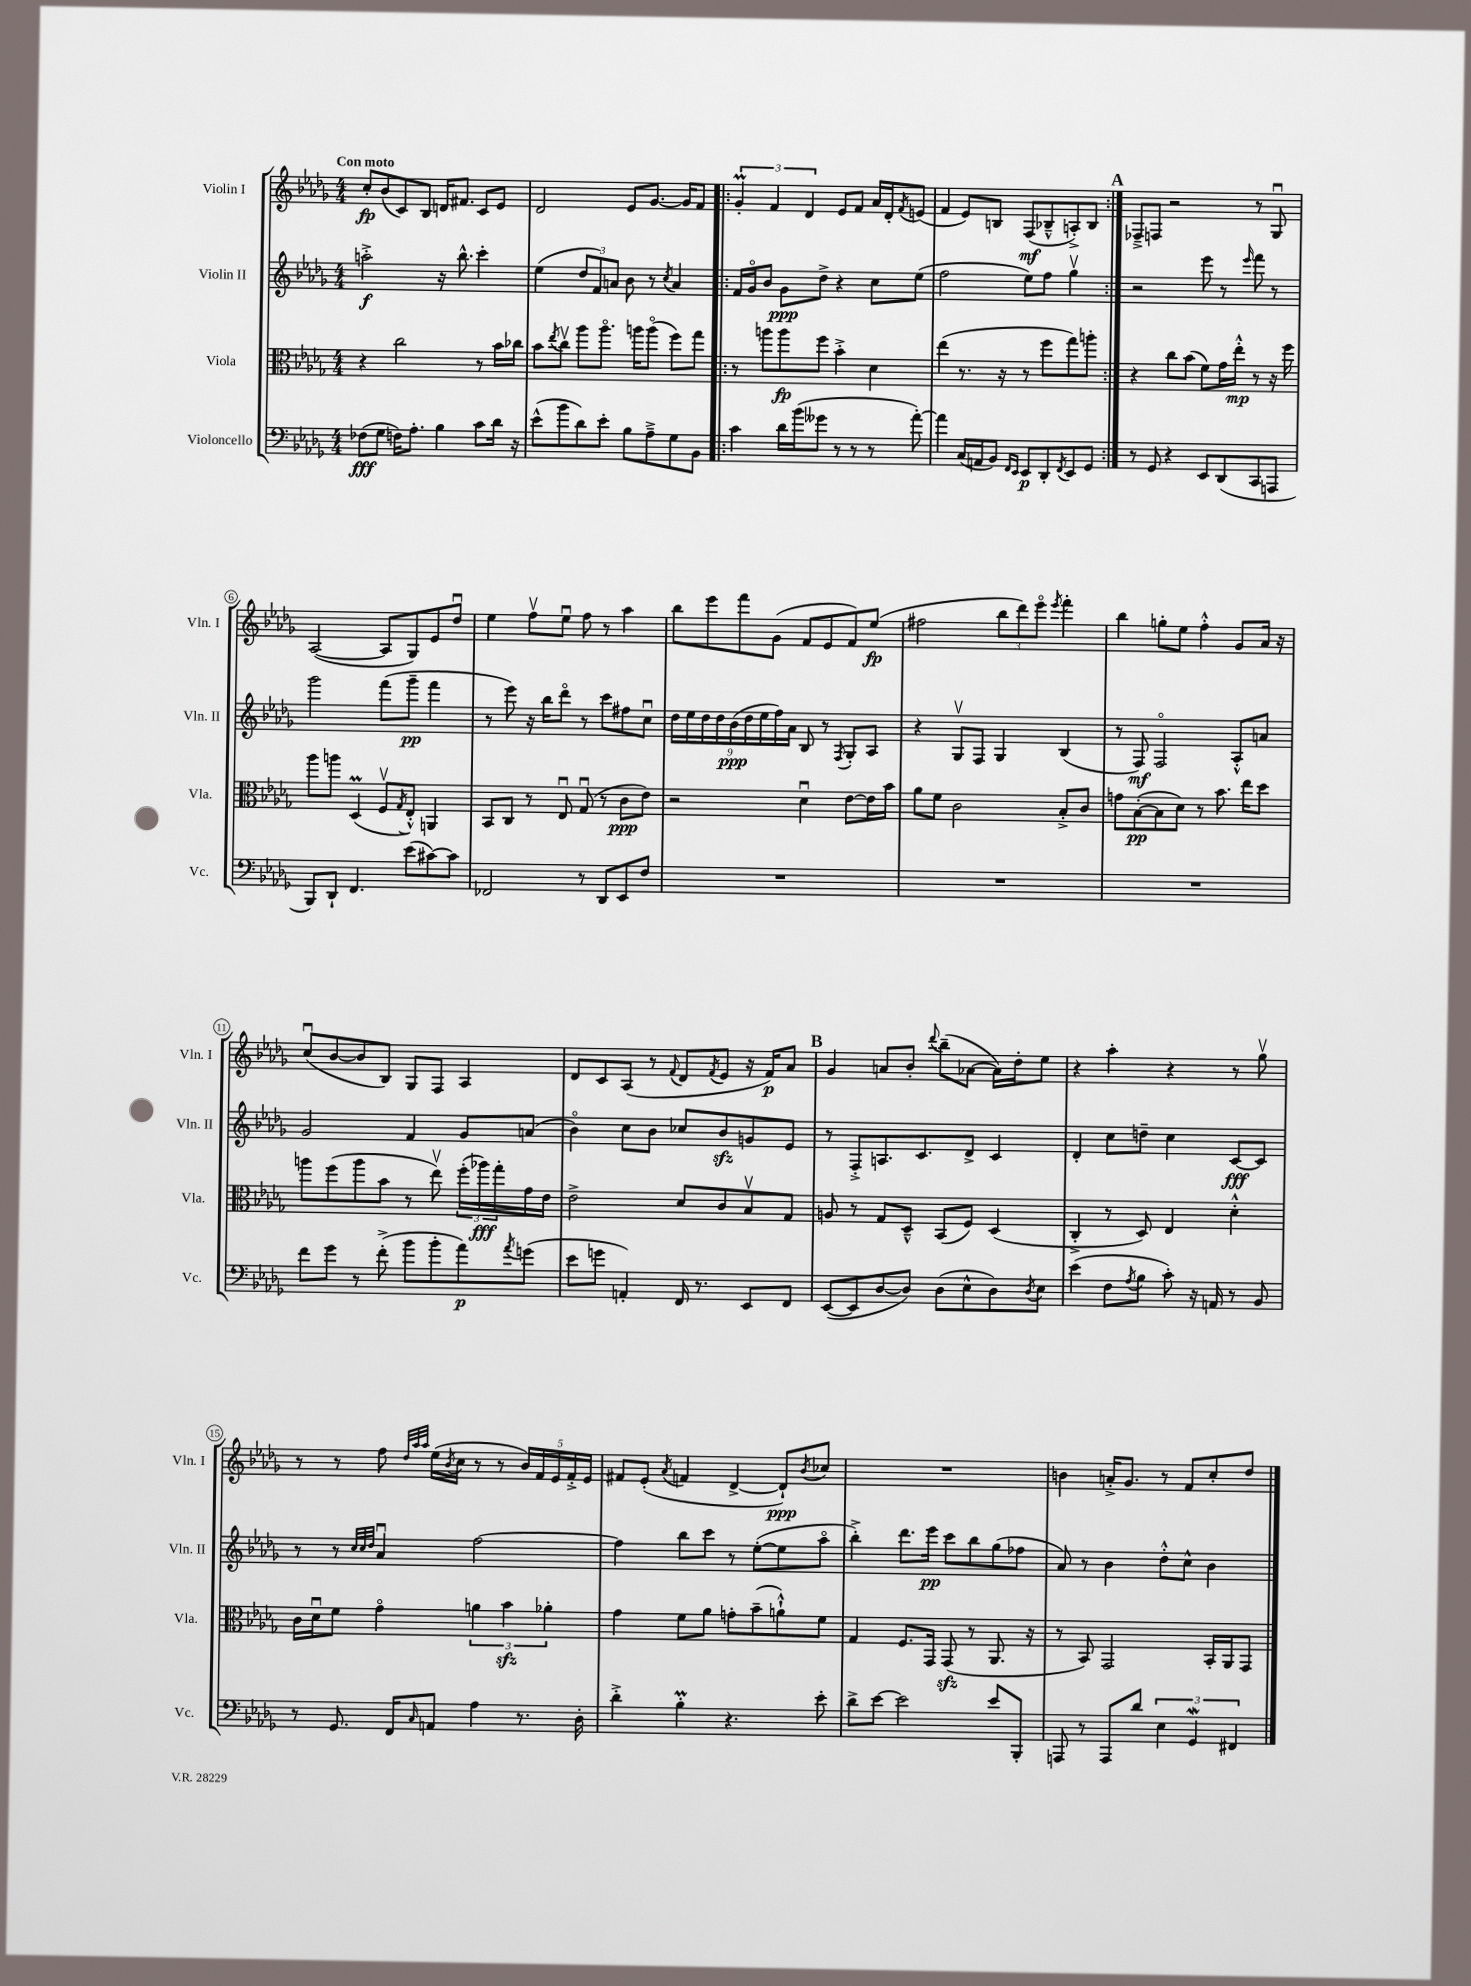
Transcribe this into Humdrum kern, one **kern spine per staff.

**kern	**dynam	**kern	**dynam	**kern	**dynam	**kern	**dynam
*part4	*part4	*part3	*part3	*part2	*part2	*part1	*part1
*staff4	*staff4	*staff3	*staff3	*staff2	*staff2	*staff1	*staff1
*I"Violoncello	*	*I"Viola	*	*I"Violin II	*	*I"Violin I	*
*I'Vc.	*	*I'Vla.	*	*I'Vln. II	*	*I'Vln. I	*
*clefF4	*	*clefC3	*	*clefG2	*	*clefG2	*
*k[b-e-a-d-g-]	*	*k[b-e-a-d-g-]	*	*k[b-e-a-d-g-]	*	*k[b-e-a-d-g-]	*
*M4/4	*	*M4/4	*	*M4/4	*	*M4/4	*
=1	=1	=1	=1	=1	=1	=1	=1
!	!	!	!	!	!	!LO:TX:a:B:t=Con moto	!
(8F-X\L	fff	4r	.	2aan'^\	f	8cc'/L	fp
8G-\J	.	.	.	.	.	(8b-/	.
16Fn\KL)	.	2cc\	.	.	.	8c/)	.
8.A-'\J	.	.	.	.	.	.	.
.	.	.	.	.	.	8B-/J	.
4B-\	.	.	.	16r	.	16dn/KL	.
.	.	.	.	8.bb-^^\	.	8.f#X/J	.
8c\L	.	8r	.	4ccc'\	.	8c/L	.
16d-\Jk	.	16b-\LL	.	.	.	8e-/J	.
16r	.	16cc-X\JJ	.	.	.	.	.
=2	=2	=2	=2	=2	=2	=2	=2
(8e-^^\L	.	8b-\L	.	(4ee-\	.	2d-/	.
.	.	8qee-/	.	.	.	.	.
8b-\	.	8ccv\J	.	.	.	.	.
8d-\)	.	8aa-\L	.	12dd-/L	.	.	.
.	.	.	.	12f/)	.	.	.
8e-'\J	.	8.aa-\J	.	.	.	.	.
.	.	.	.	12an/J	.	.	.
8B-\L	.	.	.	8b-\	.	8e-/L	.
.	.	16aan\KL	.	.	.	.	.
8A-~^\	.	(8aa\J	.	8r	.	[8.g-/J	.
.	.	.	.	8qcc/	.	.	.
8G-\	.	8ff\L)	.	4a/	.	.	.
.	.	.	.	.	.	16g-/KL]	.
8BB-\J	.	8gg-\J	.	.	.	8f/J	.
=3!|:	=3!|:	=3!|:	=3!|:	=3!|:	=3!|:	=3!|:	=3!|:
4c\	.	8r	.	16f/LL	.	6g-M'/	.
.	.	.	.	16g-/J	.	.	.
.	.	8aan\L	.	8b-/J	.	.	.
.	.	.	.	.	.	6f/	.
16d-\LL	.	8aa\	fp	8g-\L	ppp	.	.
(16b-\J	.	.	.	.	.	.	.
.	.	.	.	.	.	6d-/	.
8g--X\J	.	8ff\J	.	8dd-^\J	.	.	.
8r	.	4b-'^\	.	4r	.	8e-/L	.
8r	.	.	.	.	.	8f/J	.
8r	.	4d-\	.	8cc\L	.	16a-/LL	.
.	.	.	.	.	.	16d-'/J	.
.	.	.	.	.	.	8qf/	.
[8a-'\)	.	.	.	(8ee-\J	.	(8en/J	.
=4	=4	=4	=4	=4	=4	=4	=4
4a-\]	.	(4ee-\	.	2ff\	.	4f/	.
(16C/LL	.	8.r	.	.	.	8e-/L)	.
16AAn/J	.	.	.	.	.	.	.
8BB-/J)	.	.	.	.	.	8Bn/J	.
.	.	16r	.	.	.	.	.
16qqFF/LL	.	.	.	.	.	.	.
16qqEE-/JJ	.	.	.	.	.	.	.
8EE-/L	p	8r	.	8ee-\L)	.	(8F/L	mf
8DD-'/	.	8ff\L	.	8ff\J	.	8B-X~^^/	.
8qFF/	.	.	.	.	.	.	.
8EE-/	.	8gg-\)	.	4gg-v\	.	8An'^/)	.
8GG-/J	.	8aan'\J	.	.	.	8B-/J	.
!!LO:REH:place=s1:t=A
=5:|!	=5:|!	=5:|!	=5:|!	=5:|!	=5:|!	=5:|!	=5:|!
8r	.	4r	.	2r	.	8F-X~^/L	.
8GG-/	.	.	.	.	.	8Fn/J	.
4r	.	8cc\L	.	.	.	2r	.
.	.	(8b-\J	.	.	.	.	.
8EE-/L	.	8f\L)	.	8eee-\	.	.	.
(8DD-/	.	16g-\L	.	8r	.	.	.
.	.	16ee-'^^\JJ	mp	.	.	.	.
.	.	.	.	16qqeee-/	.	.	.
8CC/	.	8r	.	8fff\	.	8r	.
8AAAn/J	.	16r	.	8r	.	8G-u/	.
.	.	16ff\	.	.	.	.	.
!!LO:LB:g=z
=6	=6	=6	=6	=6	=6	=6	=6
8BBB-/L)	.	8aa-\L	.	2ggg-\	.	([2A-/	.
8DD-`/J	.	8aan\J	.	.	.	.	.
4.FF/	.	(4D-M/	.	.	.	.	.
.	.	8Fv/L	.	(8fff\L	.	8A-/L]	.
.	.	8qG-/	.	.	.	.	.
(8e-\L	.	8E-'^^/J)	.	8ggg-~\J	pp	8G-/)	.
[8c#X\)	.	4AAn/	.	4fff\	.	8e-/	.
8c#\J]	.	.	.	.	.	8dd-u/J	.
=7	=7	=7	=7	=7	=7	=7	=7
2FF-X/	.	8BB-/L	.	8r	.	4ee-\	.
.	.	8C/J	.	8eee-\)	.	.	.
.	.	8r	.	16r	.	8ffv\L	.
.	.	.	.	16bb-\KL	.	.	.
.	.	8E-u/	.	8ddd-\J	.	8ee-u\J	.
8r	.	(8G-u/	.	8r	.	8ff\	.
8DD-/L	.	8r	.	8ccc\L	.	8r	.
8EE-/	.	8c\L	ppp	8ff#X\	.	4aa-\	.
8F/J	.	8e-\J)	.	8ccu\J	.	.	.
=8	=8	=8	=8	=8	=8	=8	=8
1r	.	2r	.	18dd-\LL	.	8bb-\L	.
.	.	.	.	18ee-\	.	.	.
.	.	.	.	18dd-\	.	.	.
.	.	.	.	.	.	8eee-\	.
.	.	.	.	18dd-\	.	.	.
.	.	.	.	(18b-\	ppp	.	.
.	.	.	.	.	.	8fff\	.
.	.	.	.	18dd-\	.	.	.
.	.	.	.	18ee-\	.	.	.
.	.	.	.	.	.	(8g-\J	.
.	.	.	.	18ff\)	.	.	.
.	.	.	.	18a-\JJ	.	.	.
.	.	4d-u\	.	8B-/	.	8f/L	.
.	.	.	.	8r	.	8e-/	.
.	.	.	.	8qF/	.	.	.
.	.	[8e-\L	.	8G-'/L	.	8f/)	.
.	.	16e-\L]	.	8A-/J	.	(8ee-/J	fp
.	.	16b-\JJ	.	.	.	.	.
=9	=9	=9	=9	=9	=9	=9	=9
1r	.	8a-\L	.	4r	.	2ff#X\	.
.	.	8f\J	.	.	.	.	.
.	.	2c\	.	8G-v/L	.	.	.
.	.	.	.	8F/J	.	.	.
.	.	.	.	4G-/	.	12bb-\L	.
.	.	.	.	.	.	12ddd-\)	.
.	.	.	.	.	.	12eee-\J	.
.	.	.	.	.	.	8qeee-/	.
.	.	8B-'^/L	.	(4B-/	.	4fff'\	.
.	.	8c/J	.	.	.	.	.
=10	=10	=10	=10	=10	=10	=10	=10
1r	.	8gn\L	.	8r	.	4bb-\	.
.	.	([8B-'\	pp	8F/)	mf	.	.
.	.	8B-\]	.	2F/	.	8ggn'\L	.
.	.	8d-\J)	.	.	.	8ee-\J	.
.	.	8r	.	.	.	4ff'^^\	.
.	.	8.b-\	.	.	.	.	.
.	.	.	.	8A-'^^/L	.	8g-/L	.
.	.	16ee-\KL	.	.	.	.	.
.	.	8dd-\J	.	8an/J	.	16a-/Jk	.
.	.	.	.	.	.	16r	.
!!LO:LB:g=z
=11	=11	=11	=11	=11	=11	=11	=11
8f\L	.	8aan\L	.	2g-/	.	(8ccu/L	.
8g-\J	.	(8ff\	.	.	.	[8b-/	.
8r	.	8aa\	.	.	.	8b-/]	.
(8f'^\	.	8b-\J	.	.	.	8B-/J)	.
8b-\L	.	8r	.	4f/	.	8G-/L	.
8b-'\	.	8ee-v\)	.	.	.	8F/J	.
8a-\)	p	(24ff'\LL	.	8g-/L	.	4A-/	.
.	.	24aa-X\)	fff	.	.	.	.
.	.	24gg-'\	.	.	.	.	.
8qa-/	.	.	.	.	.	.	.
(8gn\J	.	16g-\	.	(8an/J	.	.	.
.	.	16e-\JJ	.	.	.	.	.
=12	=12	=12	=12	=12	=12	=12	=12
8e-\L	.	2e-^\	.	4b-\)	.	8d-/L	.
8gn\J	.	.	.	.	.	8c/	.
4AAn'/)	.	.	.	8cc\L	.	(8A-/J	.
.	.	.	.	8b-\J	.	8r	.
.	.	.	.	.	.	8qqf/	.
16FF/	.	8d-/L	.	8cc-X/L	.	8d-/L	.
8.r	.	.	.	.	.	.	.
.	.	.	.	.	.	8qf/	.
.	.	8c/	.	8b-zz/	.	8e-/J	.
8EE-/L	.	8B-v/	.	8gn/	.	16r	.
.	.	.	.	.	.	16f/KL)	p
8FF/J	.	8G-/J	.	8e-/J	.	8a-/J	.
!!LO:REH:place=s1:t=B
=13	=13	=13	=13	=13	=13	=13	=13
([8EE-/L	.	8An/	.	8r	.	4g-/	.
8EE-/]	.	8r	.	8F'^/L	.	.	.
[8D-/	.	8G-/L	.	8.An/	.	8an/L	.
8D-/J])	.	8D-~^^/J	.	.	.	8b-'/J	.
.	.	.	.	8.c/	.	.	.
.	.	.	.	.	.	8qqddd-/	.
(8D-\L	.	(8BB-/L	.	.	.	(8bb-~\L	.
8E-^^\	.	8F/J)	.	8d-^/J	.	[8a-X\J	.
8D-\)	.	(4D-/	.	4c/	.	16a-\LL])	.
.	.	.	.	.	.	16dd-'\J	.
8qD-/	.	.	.	.	.	.	.
8E-\J	.	.	.	.	.	8ee-\J	.
=14	=14	=14	=14	=14	=14	=14	=14
(4e-\	.	4C'^/	.	4d-'/	.	4r	.
8F\L	.	8r	.	8cc\L	.	4aa-'\	.
8qA-/	.	.	.	.	.	.	.
8B-\J	.	8D-/)	.	8ddn~\J	.	.	.
8c'\)	.	4E-/	.	4cc\	.	4r	.
16r	.	.	.	.	.	.	.
16AAn/	.	.	.	.	.	.	.
8r	.	4d-'^^\	.	[8c/L	fff	8r	.
8BB-/	.	.	.	8c/J]	.	8gg-v\	.
!!LO:LB:g=z
=15	=15	=15	=15	=15	=15	=15	=15
8r	.	16c\LL	.	8r	.	8r	.
.	.	16d-u\J	.	.	.	.	.
8.GG-/	.	8f\J	.	8r	.	8r	.
.	.	.	.	32qqcc/LLL	.	.	.
.	.	.	.	32qqcc/	.	.	.
.	.	.	.	32qqdd-/JJJ	.	.	.
.	.	4g-\	.	4a-u/	.	8ff\	.
16FF/KL	.	.	.	.	.	.	.
.	.	.	.	.	.	32qqdd-/LLL	.
.	.	.	.	.	.	32qqaa-/	.
16qqC/	.	.	.	.	.	32qqaa-/JJJ	.
8AAn/J	.	.	.	.	.	(16ee-\LL	.
.	.	.	.	.	.	8qb-/	.
.	.	.	.	.	.	16cc\JJ	.
4A-\	.	6an\	.	[2ff\	.	8r	.
.	.	.	.	.	.	8r	.
.	.	6b-zz\	.	.	.	.	.
8.r	.	.	.	.	.	20b-/LL)	.
.	.	.	.	.	.	20f/	.
.	.	6a-X'\	.	.	.	.	.
.	.	.	.	.	.	20e-/	.
.	.	.	.	.	.	20f'^/	.
16D-'\	.	.	.	.	.	.	.
.	.	.	.	.	.	20e-/JJ	.
=16	=16	=16	=16	=16	=16	=16	=16
4d-'^\	.	4g-\	.	4ff\]	.	8f#X/L	.
.	.	.	.	.	.	(8e-'/J	.
.	.	.	.	.	.	8qa-/	.
4B-M'\	.	8f\L	.	8bb-\L	.	4fn/	.
.	.	8a-\J	.	8ccc\J	.	.	.
4.r	.	8gn'\L	.	8r	.	[4d-^/	.
.	.	(8b-~\	.	([8ee-'\L	.	.	.
.	.	8an`^^\)	.	8ee-\]	.	8d-`/L])	ppp
.	.	.	.	.	.	8qb-/	.
8e-'\	.	8f\J	.	8aa-\J	.	8cc-X/J	.
=17	=17	=17	=17	=17	=17	=17	=17
8d-^\L	.	4G-/	.	4bb-'^\)	.	1r	.
[8e-\J	.	.	.	.	.	.	.
2e-\]	.	8.F/L	.	8.ddd-\L	.	.	.
.	.	16GG-/Jk	.	16eee-\Jk	pp	.	.
.	.	(8GG-zz/	.	8ccc\L	.	.	.
.	.	8r	.	8bb-\	.	.	.
8e-/L	.	8.AA-/	.	(8gg-\	.	.	.
8BBB-'/J	.	.	.	8ff-X\J	.	.	.
.	.	16r	.	.	.	.	.
=18	=18	=18	=18	=18	=18	=18	=18
8AAAn/	.	8r	.	8a-/)	.	4bn\	.
8r	.	8BB-/)	.	8r	.	.	.
8AAA/L	.	2GG-/	.	4b-\	.	16an'^/KL	.
.	.	.	.	.	.	8.g-/J	.
8d-/J	.	.	.	.	.	.	.
6E-\	.	.	.	8dd-'^^\L	.	8r	.
.	.	.	.	8cc^^\J	.	8f/L	.
6GG-w/	.	.	.	.	.	.	.
.	.	16BB-'/LL	.	4b-\	.	8cc'/	.
.	.	16AA-/J	.	.	.	.	.
6FF#X/	.	.	.	.	.	.	.
.	.	8GG-/J	.	.	.	8dd-/J	.
==	==	==	==	==	==	==	==
*-	*-	*-	*-	*-	*-	*-	*-
